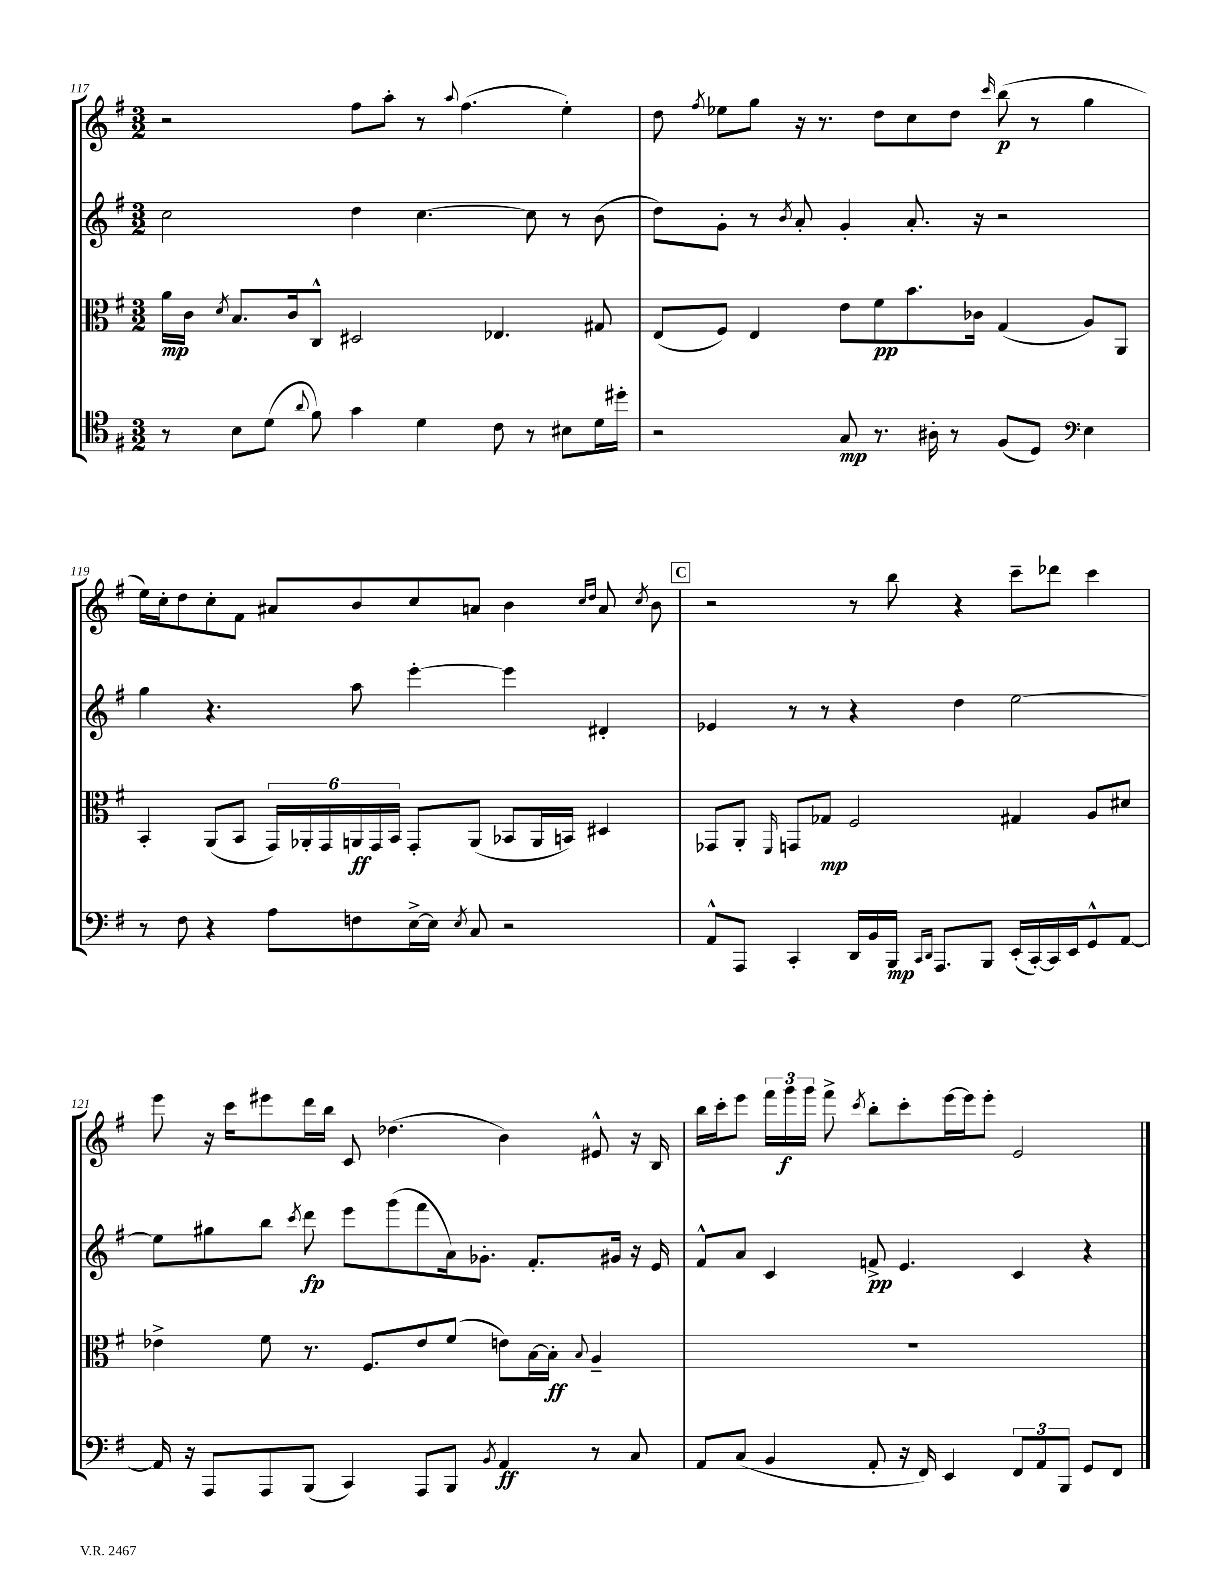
<<
\new StaffGroup <<
\new Staff = "s0" {
    \clef treble \key g \major \numericTimeSignature \time 3/2
    \autoBeamOff r2 fis''8[ a''8]-. r8 \appoggiatura { a''8 } fis''4.( e''4-.) |
    d''8 \acciaccatura { fis''8 } ees''8[ g''8] r16 r8. d''8[ c''8 d''8] \grace { c'''16 } b''8\p( r8 g''4 |
    e''16[) c''16-. d''8 c''8-. fis'8] ais'8[ b'8 c''8 a'8] b'4 \grace { c''16[ d''16] } a'8 \acciaccatura { c''8 } b'8 |
    \mark \markup { \box "C" } r2 r8 b''8 r4 c'''8[-- des'''8] c'''4 |
    e'''8 r16 c'''16[ eis'''8 d'''16 b''16] c'8 des''4.( b'4) eis'8-^ r16 b16 |
    b''16[ c'''16-. e'''8] \tuplet 3/2 { fis'''16[ g'''16\f g'''16] } fis'''8-> \acciaccatura { c'''8 } b''8[-. c'''8-. e'''16~ e'''16 e'''8]-. e'2 \bar "|." |
}
\new Staff = "s1" {
    \clef treble \key g \major \numericTimeSignature \time 3/2
    \autoBeamOff c''2 d''4 c''4.~ c''8 r8 b'8( |
    d''8[) g'8]-. r8 \acciaccatura { b'8 } a'8-. g'4-. a'8.-. r16 r2 |
    g''4 r4. a''8 e'''4~-. e'''4 dis'4-. |
    \mark \markup { \box "C" } ees'4 r8 r8 r4 d''4 e''2~ |
    e''8[ gis''8 b''8] \acciaccatura { c'''8 } d'''8\fp e'''8[ g'''8( fis'''8 a'16) ges'8.]-. fis'8.[-. gis'16] r16 e'16 |
    fis'8[-^ a'8] c'4 f'8->\pp e'4. c'4 r4 \bar "|." |
}
\new Staff = "s2" {
    \clef alto \key g \major \numericTimeSignature \time 3/2
    \autoBeamOff a'16[\mp c'16] \acciaccatura { d'8 } b8.[ c'16 c8]-^ dis2 ees4. gis8 |
    e8[( fis8]) e4 e'8[ fis'8\pp b'8. ces'16] g4( a8[) a,8] |
    b,4-. a,8[( b,8] \tuplet 6/4 { g,16[) aes,16-. g,16 a,16\ff g,16 b,16] } g,8[-. a,8]( bes,8[ a,16 b,16]) dis4 |
    \mark \markup { \box "C" } ges,8[ a,8]-. \grace { fis,16 } g,8[ ges8]\mp fis2 gis4 a8[ dis'8] |
    ees'4-> fis'8 r8. fis8.[ ees'8 fis'8]( e'8[) b16~ b16]-.\ff \appoggiatura { b8 } a4-- |
    R1. \bar "|." |
}
\new Staff = "s3" {
    \clef tenor \key g \major \numericTimeSignature \time 3/2
    \autoBeamOff r8 b8[ d'8]( \appoggiatura { a'8 } fis'8) g'4 d'4 c'8 r8 bis8[ d'16 dis''16]-. |
    r2 g8\mp r8. ais16-. r8 fis8[( d8]) \clef bass e4 |
    r8 fis8 r4 a8[ f8 e16~-> e16] \acciaccatura { e8 } c8 r2 |
    \mark \markup { \box "C" } a,8[-^ a,,8] c,4-. d,16[ b,16 b,,16]\mp \grace { c,16[ d,16] } a,,8.[ b,,8] e,16[-.( c,16~-.) c,16 e,16 g,8-^ a,8]~ |
    a,16 r16 a,,8[ a,,8 b,,8]( c,4) a,,8[ b,,8] \acciaccatura { b,8 } a,4\ff r8 c8 |
    a,8[ c8]( b,4 a,8-. r16 fis,16) e,4 \tuplet 3/2 { fis,8[ a,8 b,,8] } g,8[ fis,8] \bar "|." |
}
>>
>>
\layout { \context { \Score currentBarNumber = #117 } }
